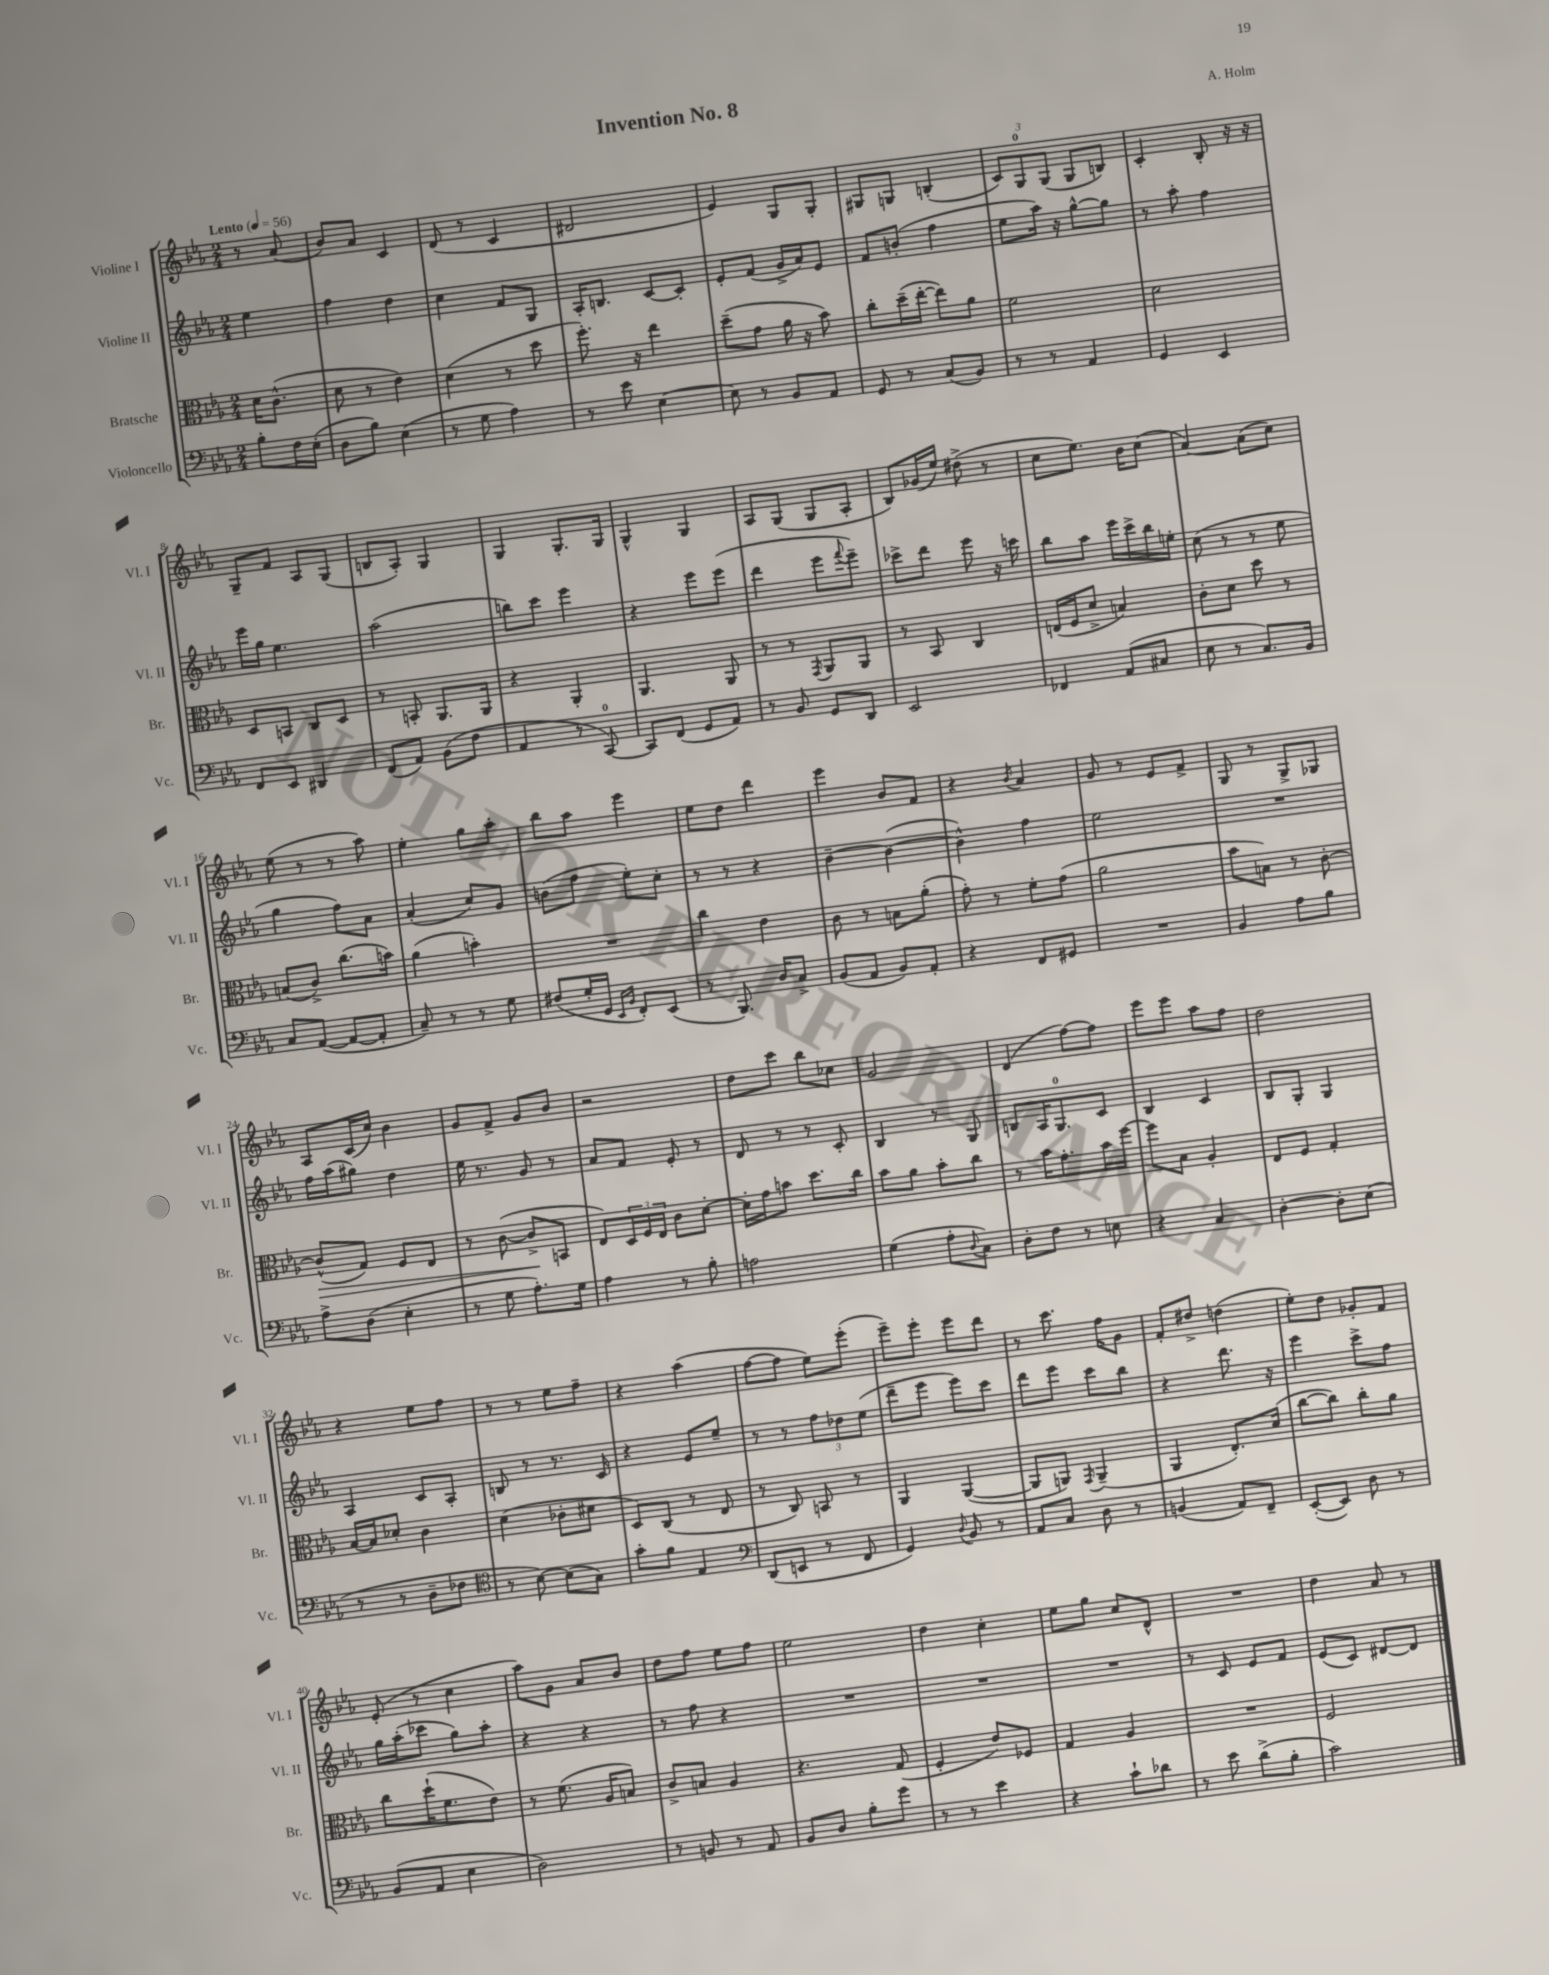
\header { title = "Invention No. 8" composer = "A. Holm" }
<<
\new StaffGroup <<
\new Staff = "s0" \with { instrumentName = "Violine I" shortInstrumentName = "Vl. I" } {
    \clef treble \key ees \major \numericTimeSignature \time 2/4 \partial 4 \tempo "Lento" 4 = 56
    r8 aes'8( |
    bes'8) aes'8 c'4 |
    d'8( r8 c'4 |
    dis'2 |
    ees'4) g8 g8-. |
    gis8 g8 b4-.( |
    \tuplet 3/2 { c'8) g8-0 g8( } g8 b8) |
    c'4-. bes8-. r16 r16 |
    g8-- f'8 aes8 g8( |
    b8 aes8-.) g4 |
    g4 g8.-. g16 |
    g4-^ g4 |
    aes8 g8( g8 aes8-. |
    bes8) ges'16( ees''16) dis''8->( r8 |
    c''8 ees''8.) bes'16 c''8( |
    aes'4~) aes'8( c''8) |
    ees''8( r8 r8 aes''8) |
    ees''4-. g''8 aes''8-. |
    bes''8 aes''8 ees'''4 |
    ees''8 d''8 d'''4 |
    ees'''4 bes'8 f'8 |
    r4 \acciaccatura { bes'8 } aes'4 |
    g'8 r8 ees'8 f'8-> |
    g8 r8 g8-> ges8 |
    aes8 c'16( c''16) bes'4 |
    g'8 f'8-> g'8 bes'8 |
    r2 |
    d''8 c'''8 bes''8 ces''8 |
    g'2 |
    d'4( f''8~) f''8 |
    ees'''8 ees'''8 aes''8 f''8 |
    d''2 |
    r4 ees''8 f''8 |
    r8 r8 ees''8 f''8-- |
    r4 aes''4( |
    f''8~ f''8 ees''8) ees'''8-.( |
    ees'''8--) ees'''8-. ees'''8 d'''8 |
    r8 c'''8. f''16 g'8 |
    f'8-. dis''8-> d''4( |
    ees''8-.) d''8 ges'8-. f'8 |
    ees'8-.( r8 c''4 |
    aes''8) g'8 aes'8 bes'8 |
    d''8 f''8 ees''8 f''8 |
    ees''2 |
    d''4 c''4-. |
    ees''8 g''8 c''8 d'8-^ |
    R2 |
    d''4 aes'8 r8 \bar "|." |
}
\new Staff = "s1" \with { instrumentName = "Violine II" shortInstrumentName = "Vl. II" } {
    \clef treble \key ees \major \numericTimeSignature \time 2/4 \partial 4
    ees''4 |
    f''4 d''4 |
    c''4 f'8 g8 |
    aes16-. b8. c'8~ c'8-. |
    ees'8-. f'8( g'16-> aes'16) ees'8 |
    f'8 b'8-.( f''4 |
    ees''8 aes''16) r16 g''8~-^ g''8 |
    r8 aes''8-. f''4 |
    ees'''16 g''16 ees''4. |
    aes''2( |
    b''8) c'''8 ees'''4 |
    r4 ees'''8 ees'''8( |
    d'''4 ees'''8 \appoggiatura { f'''8 } ees'''8--) |
    ces'''8-> d'''8 ees'''8 r16 c'''16 |
    bes''8 aes''8 ees'''16 c'''16-> bes''16 e''16-. |
    c''8( r8 r8 ees''8 |
    g''4 f''8) aes'8 |
    aes'4-.( c''8) g'8 |
    b'8( f''8 ees''8-.) c''8-. |
    r8 r8 r4 |
    bes'4~-- bes'4~( |
    bes'4-^) f''4 |
    ees''2 |
    R2 |
    f''16 aes''16( gis''8) d''4 |
    ees''16 r8. g'8 r8 |
    aes'8 f'8 ees'8-. r8 |
    d'8 r8 r8 c'8-. |
    bes4 r8 g8 |
    b8 aes16 g8.-0 c'8 |
    bes4 c'4 |
    bes8 g8-. g4 |
    aes4 c'8 aes8-. |
    b8 r8 r8. c'16 |
    r4 ees'8 ees''8-- |
    r8 r8 \tuplet 3/2 { f''8 des''8 ees''8( } |
    d'''8-- ees'''8 ees'''8) c'''8 |
    d'''8 ees'''8 c'''8 bes''8 |
    r4 d'''8. r16 |
    ees'''4 c'''8-> f''8 |
    g''16 aes''16-.( ces'''8 g''8) aes''8-. |
    r4 r4 |
    r8 f''8 r4 |
    R2 |
    R2 |
    R2 |
    r8 c'8 ees'8 f'8 |
    ees'8( c'8) dis'8~ dis'8 \bar "|." |
}
\new Staff = "s2" \with { instrumentName = "Bratsche" shortInstrumentName = "Br." } {
    \clef alto \key ees \major \numericTimeSignature \time 2/4 \partial 4
    d'16 c'8.-^( |
    d'8 r8 ees'4) |
    d'4( r8 d''8 |
    f''8.-.) r16 ees''4 |
    d''8--( g'8 aes'16 r16 bes'8) |
    c''8-. d''16--( ees''16~-. ees''8) aes'8 |
    f'2 |
    d'2 |
    d8 b,8 c8 d8 |
    r8 b,8-. aes,8. aes,16 |
    r4 aes,4-. |
    aes,4. aes,8 |
    r8 r8 \acciaccatura { g,8 } aes,8 aes,8 |
    r8 bes,8 c4 |
    e16( f16 d'8-> b4) |
    c'8-. d'8 d''8 r8 |
    b8( c'8->) c''8.( b'16) |
    aes'4( b'4-.) |
    R2 |
    c''4 ees'4 |
    c'8 r8 b8 aes'8-.( |
    g'8-.) r8 f'8-. g'8( |
    aes'2 |
    bes'8 b8) r8 c'8~-. |
    c'8-^\>( g8) f8 ees8 |
    r8 c'8~( c'8->\! b,8 |
    ees8) \tuplet 3/2 { d16 f16 ees16 } c'8 d'8~-. |
    d'16-. g'16 b'8 d''8. c''16 |
    bes'8 aes'8 bes'8-. c''8 |
    r8 bes'16 g'8.-. bes'16 f''16~ |
    f''8 bes8 aes4-. |
    ees8 f8 g4-. |
    bes16~ bes16 des'8-. c'4 |
    d'4( ces'8-. dis'8 |
    d8) c8( r8 ees8 |
    r8 c8) b,8 r8 |
    aes,4 aes,4~( |
    aes,8 a,8) \acciaccatura { g,8 } a,4--( |
    aes,4 ees8.-.) d'16( |
    c''8~ c''8) c''8-. aes'8 |
    c''8 d''16-!( f'8. ees'8) |
    r8 f'8.( aes16 b8) |
    c'8-> b8 aes4 |
    r4. g8( |
    f4-. ees'8) fes8 |
    g4 aes4 |
    R2 |
    f2 \bar "|." |
}
\new Staff = "s3" \with { instrumentName = "Violoncello" shortInstrumentName = "Vc." } {
    \clef bass \key ees \major \numericTimeSignature \time 2/4 \partial 4
    bes8-. f16 ees16-.( |
    d8 bes8) ees4( |
    r8 g8 aes4) |
    r8 ees'8 ees4~ |
    ees8 r8 bes,8 aes,8 |
    g,8 r8 c8( bes,8) |
    r8 r8 aes,4 |
    g,4 ees,4 |
    f,8 ees,8 dis,4 |
    f,8( aes,8) bes,8( f8 |
    aes,4 r8 c,8-0~) |
    c,8 f,8( g,8 aes,8) |
    r8 bes,8 g,8 d,8 |
    ees,2 |
    fes,4 aes,8( cis8 |
    ees8 r8 c8.) bes,16 |
    c8 aes,8~( aes,8~ aes,8-. |
    c8--) r8 r8 g8 |
    fis8( g16-. g,16 \grace { ees,16 bes,16 } f,8-.) ees,8( |
    r8 bes,,8.) d16 c8-> |
    bes,8( aes,8 bes,8) aes,8-. |
    r4 f,8 gis,8 |
    R2 |
    bes,4 aes8 bes8 |
    aes8-> d8( ees4-. |
    r8 g8 aes8.-.) g16 |
    aes4 r8 bes8-. |
    a2 |
    g4( aes8-. \appoggiatura { d8 } c8) |
    d8-. f8 r8 e8 |
    r4 c4 |
    d4~-. d8-. ees8( |
    r8 r8 d8-- fes8 |
    \clef tenor r8 bes8~) bes8( g8) |
    g'8-. f'8 ees4 |
    \clef bass d,8( e,8 r8 f,8 |
    g,4) \appoggiatura { d8 } bes,8 r8 |
    aes,8 c8 d8 r8 |
    b,4( aes,8) f,8-- |
    ees,8~-.( ees,8) d8 r8 |
    bes,8( aes,8 ees4 |
    d2) |
    r8 b,8 r8 aes,8 |
    bes,8 d8 bes8-. g'8 |
    r8 r8 ees'4 |
    r4 c'8-! des'8 |
    r8 ees'8 d'8->( bes8-. |
    c'2) \bar "|." |
}
>>
>>
